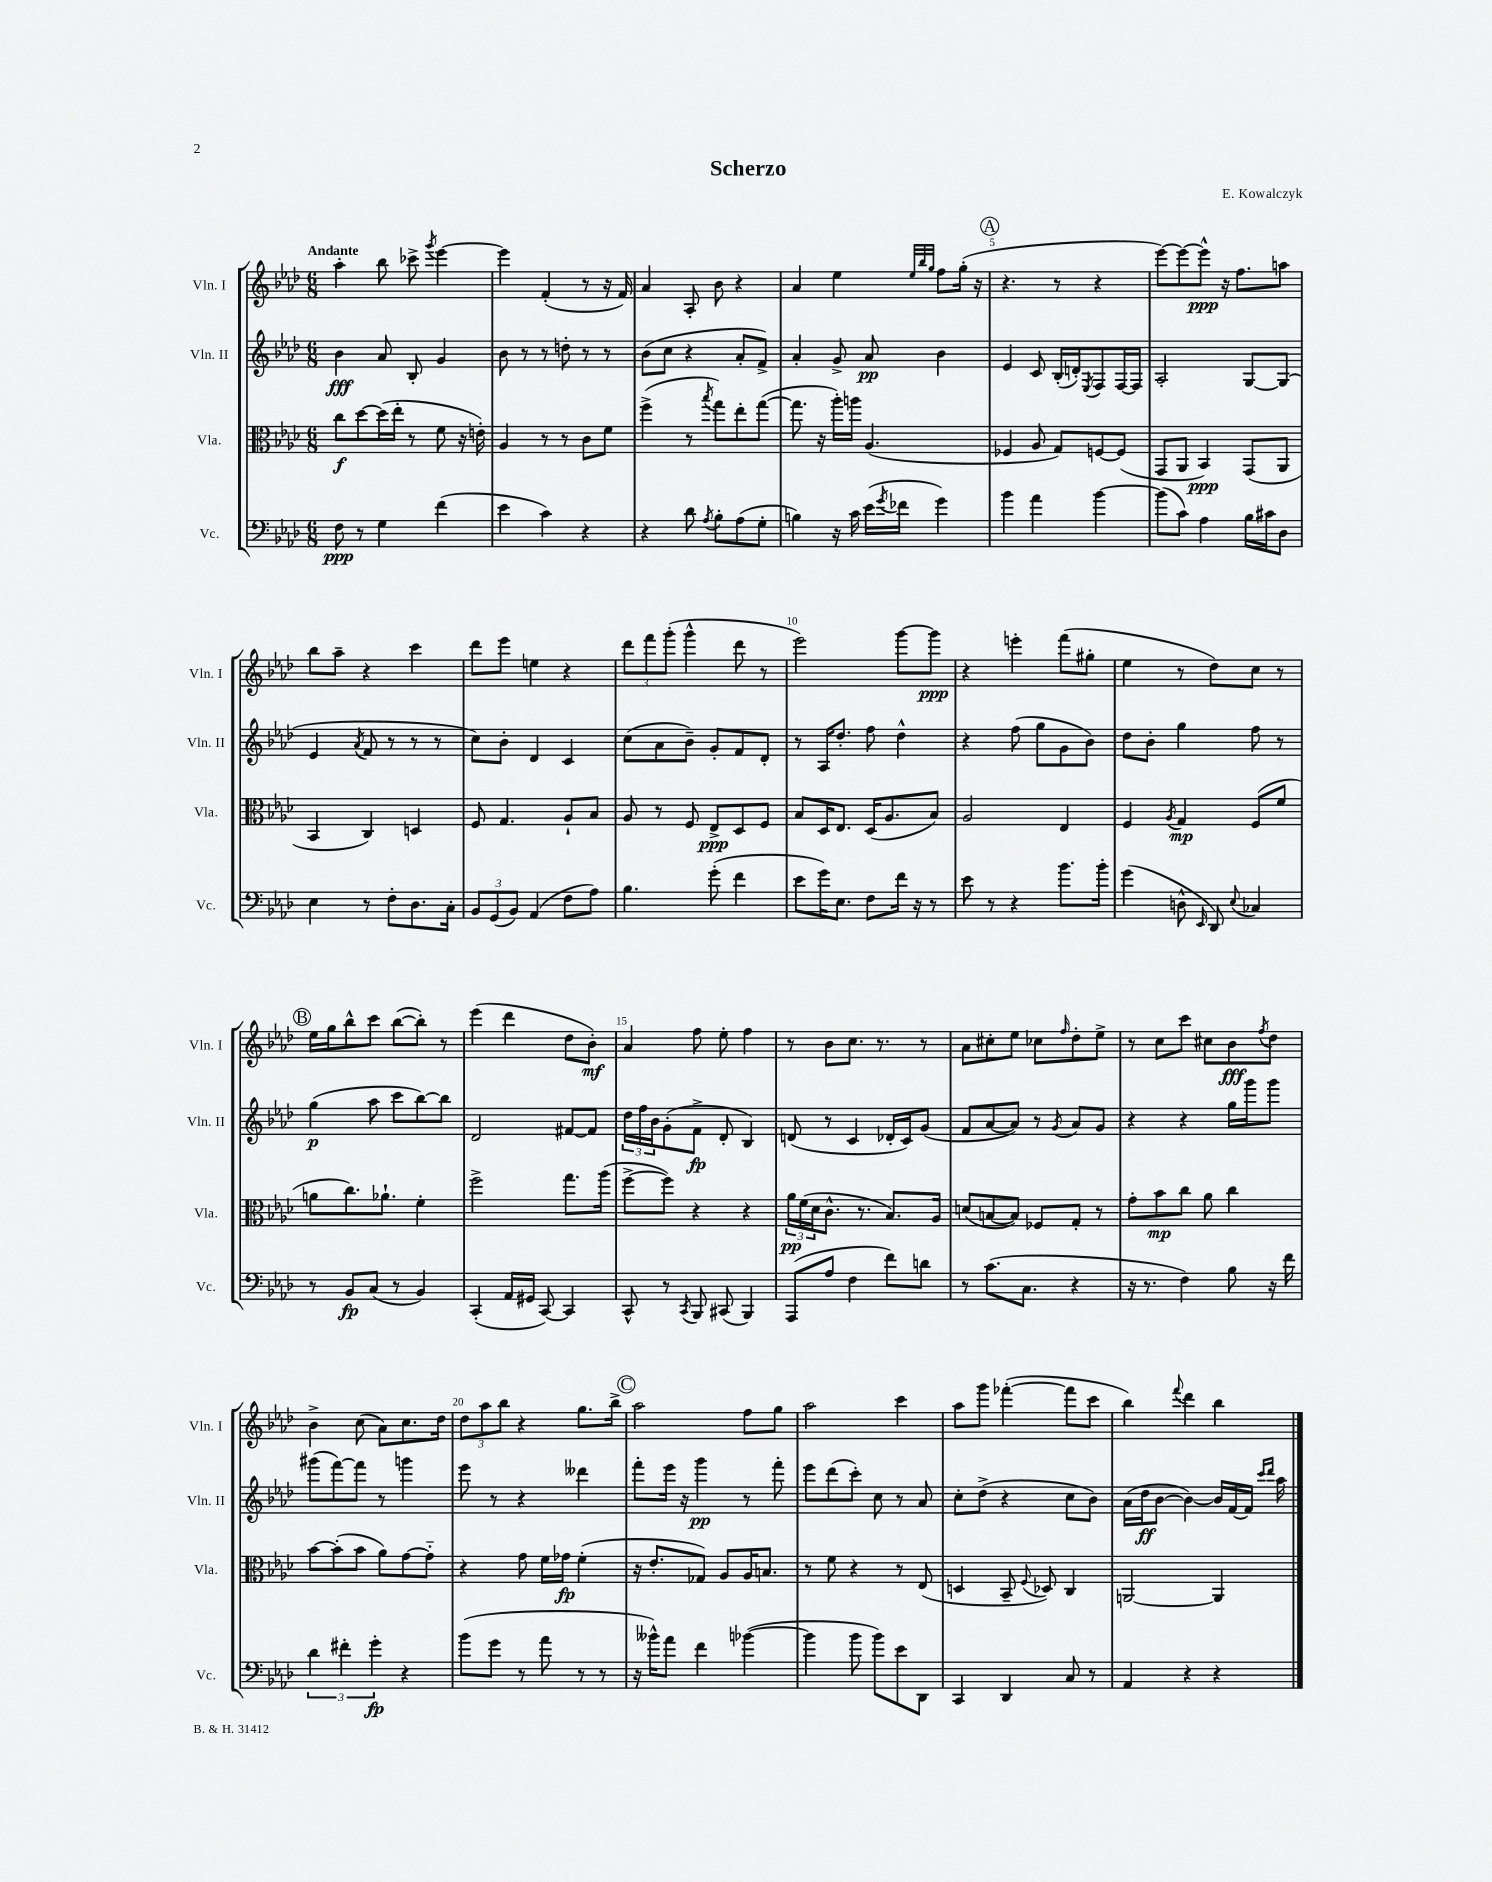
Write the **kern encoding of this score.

**kern	**dynam	**kern	**dynam	**kern	**dynam	**kern	**dynam
*part4	*part4	*part3	*part3	*part2	*part2	*part1	*part1
*staff4	*staff4	*staff3	*staff3	*staff2	*staff2	*staff1	*staff1
*I"Vc.	*	*I"Vla.	*	*I"Vln. II	*	*I"Vln. I	*
*I'Vc.	*	*I'Vla.	*	*I'Vln. II	*	*I'Vln. I	*
*clefF4	*	*clefC3	*	*clefG2	*	*clefG2	*
*k[b-e-a-d-]	*	*k[b-e-a-d-]	*	*k[b-e-a-d-]	*	*k[b-e-a-d-]	*
*M6/8	*	*M6/8	*	*M6/8	*	*M6/8	*
=1	=1	=1	=1	=1	=1	=1	=1
!	!	!	!	!	!	!LO:TX:a:B:t=Andante	!
8F\	ppp	8cc\L	f	4b-\	fff	4aa-'\	.
8r	.	[8dd-\	.	.	.	.	.
4G\	.	(16dd-\L]	.	8a-/	.	8bb-\	.
.	.	16ee-'\JJ	.	.	.	.	.
.	.	8r	.	8B-'/	.	8ccc-X^\	.
.	.	.	.	.	.	8qggg/	.
(4f\	.	8f\	.	4g/	.	[4eee-\	.
.	.	16r	.	.	.	.	.
.	.	16en'\)	.	.	.	.	.
=2	=2	=2	=2	=2	=2	=2	=2
4e-\	.	4A-/	.	8b-\	.	4eee-\]	.
.	.	.	.	8r	.	.	.
4c\)	.	8r	.	8r	.	(4f'/	.
.	.	8r	.	8ddn'\	.	.	.
4r	.	8c\L	.	8r	.	8r	.
.	.	8f\J	.	8r	.	16r	.
.	.	.	.	.	.	16f/)	.
=3	=3	=3	=3	=3	=3	=3	=3
4r	.	(4ff^\	.	(8b-\L	.	4a-/	.
.	.	.	.	8cc\J	.	.	.
8d-\	.	8r	.	4r	.	8A-'/	.
8qA-/	.	8qbb-/	.	.	.	.	.
8B-'\L	.	8gg\L)	.	.	.	8b-\	.
(8A-\	.	8ee-'\	.	8a-'/L	.	4r	.
8G'\J	.	([8gg\J	.	8f^/J)	.	.	.
=4	=4	=4	=4	=4	=4	=4	=4
4Bn\)	.	8.gg\]	.	4a-'/	.	4a-/	.
.	.	16r	.	.	.	.	.
16r	.	16aa-'\LL)	.	8g^/	.	4ee-\	.
16c\	.	16aan\JJ	.	.	.	.	.
(16e-\LL	.	(4.A-/	.	8a-/	pp	.	.
8qg/	.	.	.	.	.	.	.
16f-X\JJ	.	.	.	.	.	.	.
.	.	.	.	.	.	32qqee-/LLL	.
.	.	.	.	.	.	32qqbb-/	.
.	.	.	.	.	.	32qqgg/JJJ	.
4g\)	.	.	.	4b-\	.	8ff\L	.
.	.	.	.	.	.	(16gg'\Jk	.
.	.	.	.	.	.	16r	.
!!LO:REH:place=s1:t=A
=5	=5	=5	=5	=5	=5	=5	=5
4b-\	.	4F-X/	.	4e-/	.	4.r	.
4a-\	.	8A-/	.	8c/	.	.	.
.	.	8G/L)	.	(16B-'/LL	.	8r	.
.	.	.	.	16dn'/J)	.	.	.
.	.	.	.	8qE-/	.	.	.
[4b-\	.	[8Fn/	.	8F/	.	4r	.
.	.	(8F/J]	.	[16F/L	.	.	.
.	.	.	.	16F/JJ]	.	.	.
=6	=6	=6	=6	=6	=6	=6	=6
(8b-\L]	.	8GG/L	.	2A-'/	.	[8eee-\L)	.
8c\J)	.	8AA-/J	.	.	.	8eee-\_	.
4A-\	.	4BB-/)	ppp	.	.	8eee-^^\J]	ppp
.	.	.	.	.	.	16r	.
.	.	.	.	.	.	8.ff\L	.
16B-\LL	.	(8GG/L	.	[8G/L	.	.	.
16c#X\J	.	.	.	.	.	.	.
8D-\J	.	8AA-/J	.	(8G/J]	.	8aan\J	.
!!LO:LB:g=z
=7	=7	=7	=7	=7	=7	=7	=7
4E-\	.	4BB-/	.	4e-/	.	8bb-\L	.
.	.	.	.	.	.	8aa-~\J	.
.	.	.	.	8qa-/	.	.	.
8r	.	4C/)	.	8f/	.	4r	.
8F'\L	.	.	.	8r	.	.	.
8.D-\	.	4Dn/	.	8r	.	4ccc\	.
.	.	.	.	8r	.	.	.
16C'\Jk	.	.	.	.	.	.	.
=8	=8	=8	=8	=8	=8	=8	=8
12BB-/L	.	8F/	.	8cc\L)	.	8ddd-\L	.
(12GG/	.	.	.	.	.	.	.
.	.	4.G/	.	8b-'\J	.	8eee-\J	.
12BB-/J)	.	.	.	.	.	.	.
(4AA-/	.	.	.	4d-/	.	4een\	.
8F\L	.	8A-`/L	.	4c/	.	4r	.
8A-\J)	.	8B-/J	.	.	.	.	.
=9	=9	=9	=9	=9	=9	=9	=9
4.B-\	.	8A-/	.	(8cc\L	.	12ddd-\L	.
.	.	.	.	.	.	12fff\	.
.	.	8r	.	8a-\	.	.	.
.	.	.	.	.	.	(12ggg'\J	.
.	.	8F/	.	8b-~\J)	.	4ggg^^\	.
(8g'\	.	8E-^/L	ppp	8g'/L	.	.	.
4f\	.	8D-/	.	8f/	.	8ddd-\	.
.	.	8F/J	.	8d-'/J	.	8r	.
=10	=10	=10	=10	=10	=10	=10	=10
8e-\L	.	8B-/L	.	8r	.	2eee-\)	.
16g\K)	.	16D-/K	.	16A-/KL	.	.	.
8.E-\J	.	8.E-/J	.	8.dd-'/J	.	.	.
8F\L	.	(16D-/KL	.	8ff\	.	.	.
.	.	8.A-/	.	.	.	.	.
16f\Jk	.	.	.	4dd-^^\	.	[8ggg\L	.
16r	.	.	.	.	.	.	.
8r	.	8B-/J)	.	.	.	8ggg\J]	ppp
=11	=11	=11	=11	=11	=11	=11	=11
8e-\	.	2A-/	.	4r	.	4r	.
8r	.	.	.	.	.	.	.
4r	.	.	.	(8ff\	.	4eeen'\	.
.	.	.	.	8gg\L	.	.	.
8.b-\L	.	4E-/	.	8g\	.	(8fff\L	.
.	.	.	.	8b-\J)	.	8gg#X'\J	.
16b-'\Jk	.	.	.	.	.	.	.
=12	=12	=12	=12	=12	=12	=12	=12
(4g\	.	4F/	.	8dd-\L	.	4ee-\	.
.	.	.	.	8b-'\J	.	.	.
.	.	8qA-/	.	.	.	.	.
8Dn^^\	.	4G/	mp	4gg\	.	8r	.
16qqEE-/	.	.	.	.	.	.	.
8DD-/)	.	.	.	.	.	8dd-\L)	.
8qqE-/	.	.	.	.	.	.	.
4C-X/	.	(8F/L	.	8ff\	.	8cc\J	.
.	.	8f/J	.	8r	.	8r	.
!!LO:LB:g=z
!!LO:REH:place=s1:t=B
=13	=13	=13	=13	=13	=13	=13	=13
8r	.	8an\L	.	(4gg\	p	16ee-\LL	.
.	.	.	.	.	.	16gg\J	.
8BB-/L	fp	8.cc\)	.	.	.	8bb-^^\	.
(8C/J	.	.	.	8aa-\	.	8ccc\J	.
.	.	8.a-X`\J	.	.	.	.	.
8r	.	.	.	8ccc\L	.	([8bb-\L	.
4BB-/)	.	4f'\	.	[8bb-\)	.	8bb-'\J])	.
.	.	.	.	8bb-\J]	.	8r	.
=14	=14	=14	=14	=14	=14	=14	=14
(4CC'/	.	2ff^\	.	2d-/	.	(4eee-\	.
16AA-/LL	.	.	.	.	.	4ddd-\	.
16GG#X/JJ	.	.	.	.	.	.	.
[8CC/)	.	.	.	.	.	.	.
4CC/]	.	8.gg\L	.	[8f#X/L	.	8dd-\L	.
.	.	.	.	8f#/J]	.	8b-'\J)	mf
.	.	(16aa-\Jk	.	.	.	.	.
=15	=15	=15	=15	=15	=15	=15	=15
8CC^^/	.	[8ff^\L	.	24dd-\LL	.	4a-/	.
.	.	.	.	24ff\	.	.	.
.	.	.	.	24b-\J	.	.	.
8r	.	8ff\J])	.	(8g'\	.	.	.
8qCC/	.	.	.	.	.	.	.
8BBB-/	.	4r	.	8f^\J	fp	8ff\	.
(8CC#X/	.	.	.	8d-'/	.	8ee-'\	.
4BBB-/)	.	4r	.	4B-/)	.	4ff\	.
=16	=16	=16	=16	=16	=16	=16	=16
(8AAA-/L	.	24a-\LL	pp	(8dn/	.	8r	.
.	.	(24f\	.	.	.	.	.
.	.	24d-\J	.	.	.	.	.
8A-/J	.	8.c^^\J	.	8r	.	8b-\L	.
4F\	.	.	.	4c/	.	8.cc\J	.
.	.	8.r	.	.	.	.	.
.	.	.	.	.	.	8.r	.
8f\L)	.	8.B-/L)	.	16d-X'/LL	.	.	.
.	.	.	.	16c/J)	.	.	.
8dn\J	.	.	.	(8g/J	.	8r	.
.	.	16A-/Jk	.	.	.	.	.
=17	=17	=17	=17	=17	=17	=17	=17
8r	.	(8dn/L	.	8f/L	.	8a-\L	.
(8.c\L	.	[8Bn/	.	[8a-/	.	8cc#X'\	.
.	.	8B/J])	.	8a-/J])	.	8ee-\J	.
8.C\J	.	.	.	.	.	.	.
.	.	8F-X/L	.	8r	.	8cc-X\L	.
.	.	.	.	8qg/	.	16qqff/	.
4r	.	8G'/J	.	8a-/L	.	8dd-'\	.
.	.	8r	.	8g/J	.	8ee-^\J	.
=18	=18	=18	=18	=18	=18	=18	=18
16r	.	8g'\L	.	4r	.	8r	.
8.r	.	.	.	.	.	.	.
.	.	8b-\	mp	.	.	8cc\L	.
4F\)	.	8cc\J	.	4r	.	8ccc\J	.
.	.	8a-\	.	.	.	8cc#X\L	.
8B-\	.	4cc\	.	16gg\LL	.	8b-\	fff
.	.	.	.	16ggg\J	.	.	.
.	.	.	.	.	.	8qff/	.
16r	.	.	.	8ggg\J	.	8dd-\J	.
16f\	.	.	.	.	.	.	.
!!LO:LB:g=z
=19	=19	=19	=19	=19	=19	=19	=19
6d-\	.	[8b-\L	.	(8ggg#X\L	.	4b-^\	.
.	.	(8b-'\]	.	[8fff\)	.	.	.
6f#X'\	.	.	.	.	.	.	.
.	.	8b-\J	.	8fff\J]	.	(8cc\	.
6g'\	fp	.	.	.	.	.	.
.	.	8a-\L)	.	8r	.	8a-\L)	.
4r	.	[8g\	.	4gggn\	.	8.cc\	.
.	.	8g\J]	.	.	.	.	.
.	.	.	.	.	.	16dd-\Jk	.
=20	=20	=20	=20	=20	=20	=20	=20
(8b-\L	.	4r	.	8eee-\	.	12dd-\L	.
.	.	.	.	.	.	12aa-\	.
8g\J	.	.	.	8r	.	.	.
.	.	.	.	.	.	12bb-\J	.
8r	.	8g\	.	4r	.	4r	.
8a-\	.	16f\LL	.	.	.	.	.
.	.	16g-X\JJ	fp	.	.	.	.
8r	.	(4f'\	.	4ddd--X\	.	8.gg\L	.
8r	.	.	.	.	.	.	.
.	.	.	.	.	.	16bb-^\Jk	.
!!LO:REH:place=s1:t=C
=21	=21	=21	=21	=21	=21	=21	=21
16r	.	16r	.	8fff'\L	.	2aa-\	.
16b--X^^\KL)	.	8.e-'/L	.	.	.	.	.
8a-\J	.	.	.	16eee-\Jk	.	.	.
.	.	.	.	16r	.	.	.
4f\	.	8G-X/J)	.	4ggg\	pp	.	.
.	.	8A-/L	.	.	.	.	.
([4b-X\	.	16A-/K	.	8r	.	8ff\L	.
.	.	8.Bn/J	.	.	.	.	.
.	.	.	.	8fff'\	.	8gg\J	.
=22	=22	=22	=22	=22	=22	=22	=22
4b-\]	.	8r	.	8eee-\L	.	2aa-\	.
.	.	8f\	.	(8ddd-\	.	.	.
8b-\	.	4r	.	8ccc'\J)	.	.	.
8b-\L)	.	.	.	8cc\	.	.	.
8e-\	.	8r	.	8r	.	4ccc\	.
8DD-\J	.	(8E-/	.	8a-/	.	.	.
=23	=23	=23	=23	=23	=23	=23	=23
4CC/	.	4Dn/	.	8cc'\L	.	8aa-\L	.
.	.	.	.	(8dd-^\J	.	8ggg\J	.
4DD-/	.	8BB-~/	.	4r	.	([4fff-X'\	.
.	.	8qqF/	.	.	.	.	.
.	.	8D-X/)	.	.	.	.	.
8C/	.	4C/	.	8cc\L	.	8fff-\L]	.
8r	.	.	.	8b-\J)	.	8ccc\J	.
=24	=24	=24	=24	=24	=24	=24	=24
4AA-/	.	[2AAn/	.	(16a-\LL	.	4bb-\)	.
.	.	.	.	16dd-\J	ff	.	.
.	.	.	.	[8b-\J	.	.	.
.	.	.	.	.	.	8qqfff/	.
4r	.	.	.	4b-\_)	.	4ddd-\	.
4r	.	4AA/]	.	16b-/LL]	.	4bb-\	.
.	.	.	.	[16f/	.	.	.
.	.	.	.	16f/JJ]	.	.	.
.	.	.	.	16qqccc/LL	.	.	.
.	.	.	.	16qqddd-/JJ	.	.	.
.	.	.	.	16aa-\	.	.	.
==	==	==	==	==	==	==	==
*-	*-	*-	*-	*-	*-	*-	*-
